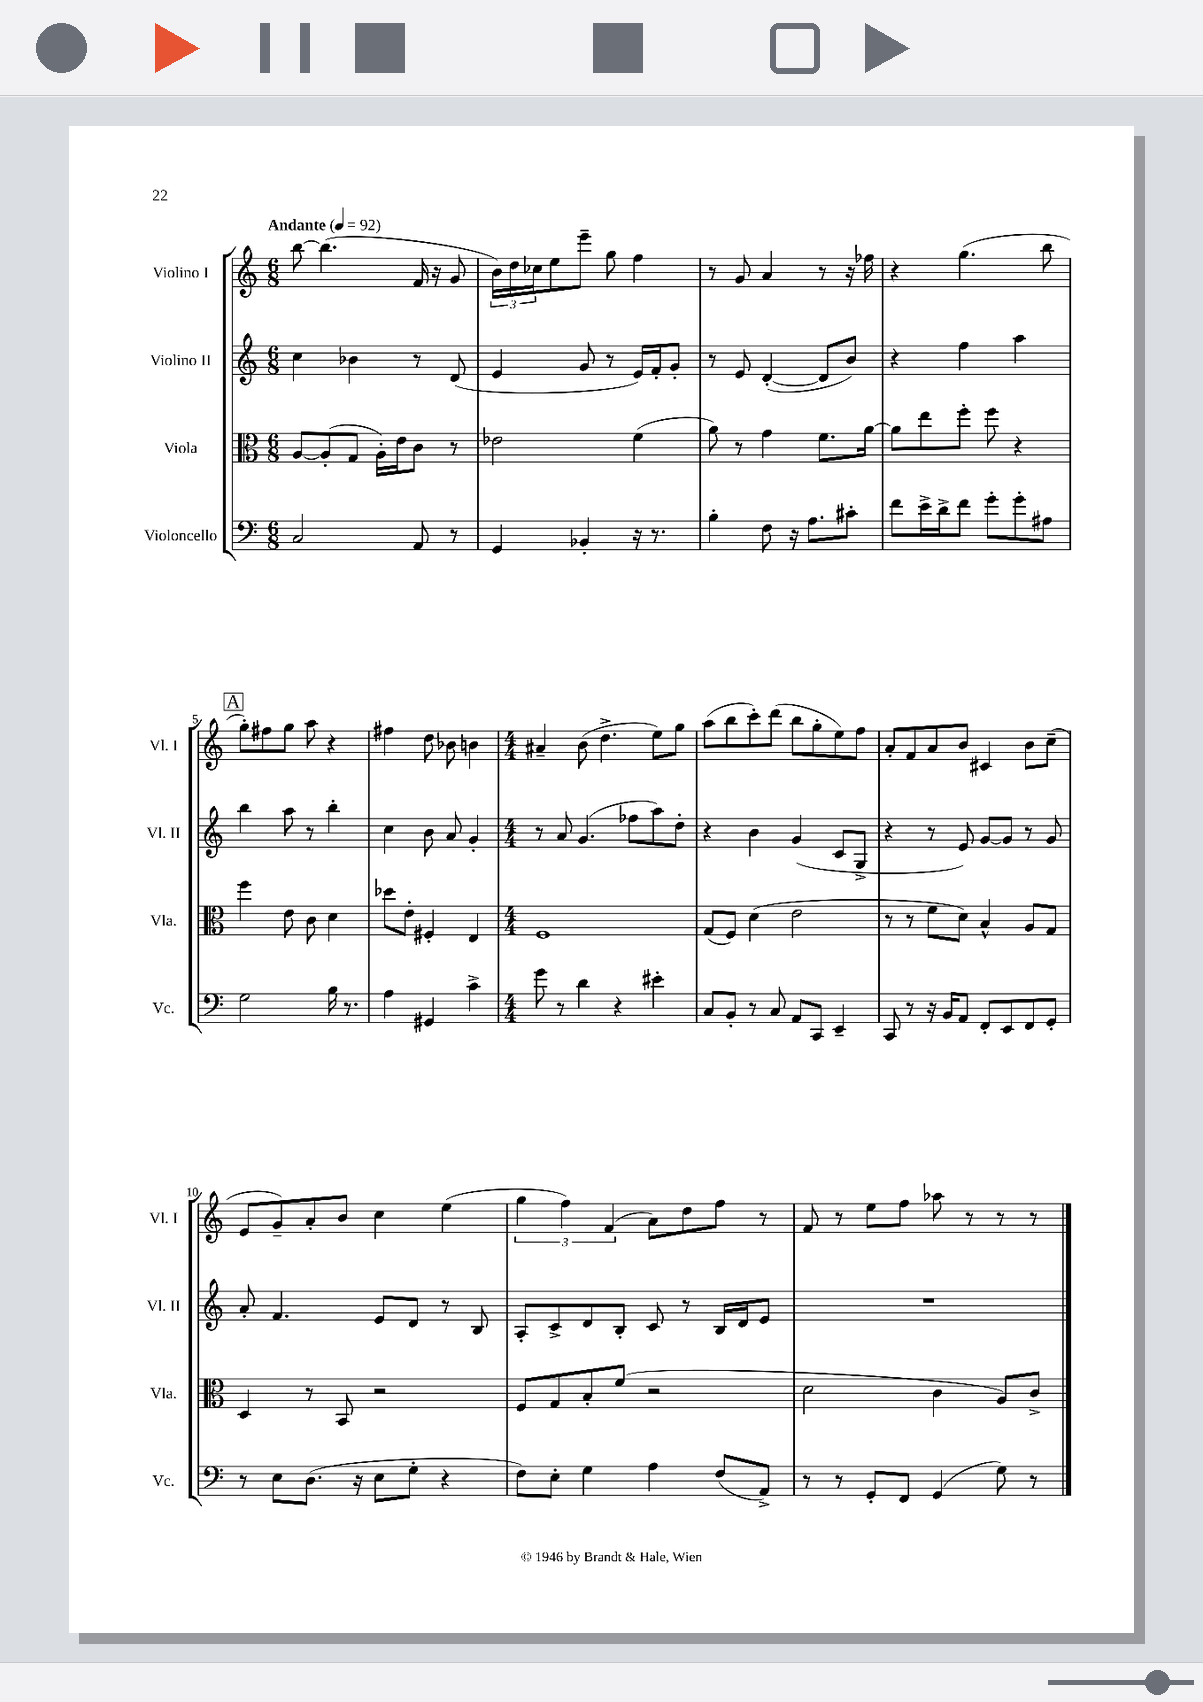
<<
\new StaffGroup <<
\new Staff = "s0" \with { instrumentName = "Violino I" shortInstrumentName = "Vl. I" } {
    \clef treble \key c \major \numericTimeSignature \time 6/8 \tempo "Andante" 4 = 92
    b''8~ b''4.( f'16 r16 g'8 |
    \tuplet 3/2 { b'16) d''16 ces''16 } e''8 e'''8-- g''8 f''4 |
    r8 g'8 a'4 r8 r16 fes''16 |
    r4 g''4.( b''8 |
    \mark \markup { \box "A" } g''8-.) fis''8 g''8 a''8 r4 |
    fis''4 d''8 bes'8 b'4 |
    \numericTimeSignature \time 4/4 ais'4-- b'8( d''4.-> e''8) g''8 |
    a''8( b''8 c'''8-.) d'''8( b''8 g''8-. e''8) f''8 |
    a'8-. f'8 a'8 b'8 cis'4 b'8 c''8--( |
    e'8 g'8--) a'8-. b'8 c''4 e''4( |
    \tuplet 3/2 { g''4 f''4) f'4( } a'8) d''8 f''8 r8 |
    f'8 r8 e''8 f''8 aes''8 r8 r8 r8 \bar "|." |
}
\new Staff = "s1" \with { instrumentName = "Violino II" shortInstrumentName = "Vl. II" } {
    \clef treble \key c \major \numericTimeSignature \time 6/8
    c''4 bes'4 r8 d'8( |
    e'4 g'8 r8 e'16) f'16-. g'8-. |
    r8 e'8 d'4~-.( d'8 b'8) |
    r4 f''4 a''4 |
    \mark \markup { \box "A" } b''4 a''8 r8 b''4-. |
    c''4 b'8 a'8 g'4-. |
    \numericTimeSignature \time 4/4 r8 a'8 g'4.( fes''8 a''8) d''8-. |
    r4 b'4 g'4( c'8 g8-> |
    r4 r8 e'8) g'8~ g'8 r8 g'8 |
    a'8-. f'4. e'8 d'8 r8 b8 |
    a8-. c'8-> d'8 b8-. c'8 r8 b16 d'16 e'8 |
    R1 \bar "|." |
}
\new Staff = "s2" \with { instrumentName = "Viola" shortInstrumentName = "Vla." } {
    \clef alto \key c \major \numericTimeSignature \time 6/8
    a8~ a8-.( g8 a16-.) e'16 c'8 r8 |
    ees'2 f'4( |
    a'8) r8 g'4 f'8. a'16~ |
    a'8 e''8 f''8-. f''8 r4 |
    \mark \markup { \box "A" } f''4 e'8 c'8 d'4 |
    des''8 e'8-. fis4-. e4 |
    \numericTimeSignature \time 4/4 f1 |
    g8( f8) d'4( e'2 |
    r8 r8 f'8 d'8) b4-^ a8 g8 |
    d4 r8 b,8 r2 |
    f8 g8 b8-. f'8( r2 |
    d'2 c'4 a8) c'8-> \bar "|." |
}
\new Staff = "s3" \with { instrumentName = "Violoncello" shortInstrumentName = "Vc." } {
    \clef bass \key c \major \numericTimeSignature \time 6/8
    c2 a,8 r8 |
    g,4 bes,4-. r16 r8. |
    b4-. f8 r16 a8. cis'8-. |
    f'8 e'16-> d'16-> f'8 g'8-. g'8-. ais8 |
    \mark \markup { \box "A" } g2 b16 r8. |
    a4 gis,4 c'4-> |
    \numericTimeSignature \time 4/4 g'8 r8 d'4 r4 eis'4-. |
    c8 b,8-. r8 c8 a,8 c,8 e,4-- |
    c,8 r8 r16 b,16 a,8 f,8-. e,8 f,8 g,8-. |
    r8 e8 d8.( r16 e8 g8-. r4 |
    f8) e8-. g4 a4 f8( a,8->) |
    r8 r8 g,8-. f,8 g,4( g8) r8 \bar "|." |
}
>>
>>
